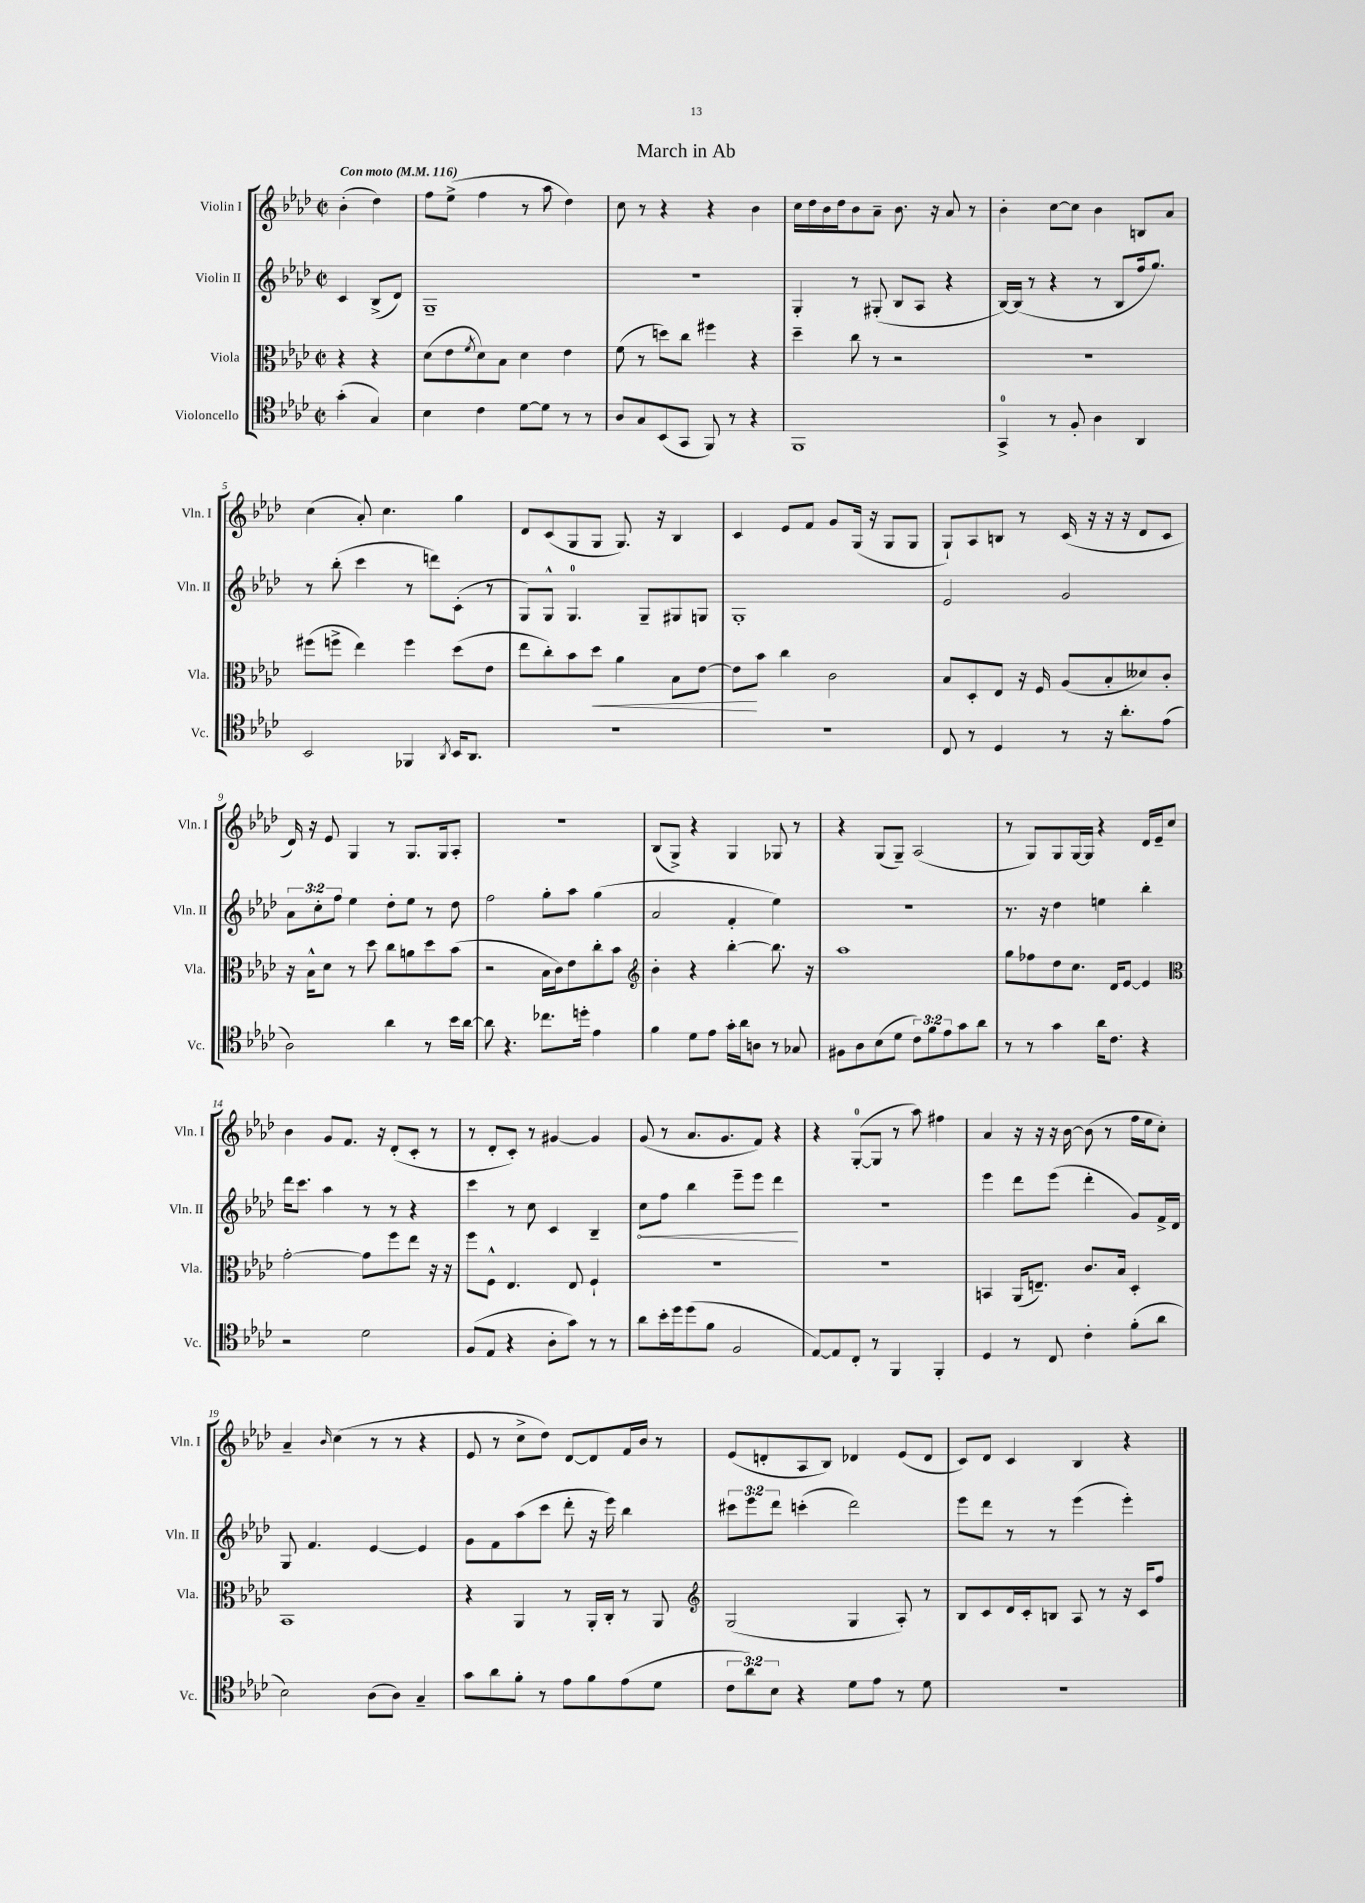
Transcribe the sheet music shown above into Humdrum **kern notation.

**kern	**kern	**dynam	**kern	**dynam	**kern
*part4	*part3	*part3	*part2	*part2	*part1
*staff4	*staff3	*staff3	*staff2	*staff2	*staff1
*I"Violoncello	*I"Viola	*	*I"Violin II	*	*I"Violin I
*I'Vc.	*I'Vla.	*	*I'Vln. II	*	*I'Vln. I
*clefC4	*clefC3	*	*clefG2	*	*clefG2
*k[b-e-a-d-]	*k[b-e-a-d-]	*	*k[b-e-a-d-]	*	*k[b-e-a-d-]
*M2/2	*M2/2	*	*M2/2	*	*M2/2
*met(c|)	*met(c|)	*	*met(c|)	*	*met(c|)
*MM116	*MM116	*	*MM116	*	*MM116
=	=	=	=	=	=
!	!	!	!	!	!LO:TX:a:B:t=Con moto
(4g'\	4r	.	4c/	.	(4b-'\
4G/)	4r	.	(8B-^/L	.	4dd-\)
.	.	.	8d-/J)	.	.
=1	=1	=1	=1	=1	=1
4B-\	(8d-\L	.	1G~	.	8ff\L
.	8e-\	.	.	.	(8ee-^\J
.	8qf/	.	.	.	.
4c\	8d-\)	.	.	.	4ff\
.	8B-\J	.	.	.	.
[8d-\L	4d-\	.	.	.	8r
8d-\J]	.	.	.	.	8aa-\
8r	4e-\	.	.	.	4dd-\)
8r	.	.	.	.	.
=2	=2	=2	=2	=2	=2
8A-/L	(8f\	.	1r	.	8cc\
8G/	8r	.	.	.	8r
(8BB-/	8ddn\L)	.	.	.	4r
8GG/J	8cc\J	.	.	.	.
8FF/)	4ff#X\	.	.	.	4r
8r	.	.	.	.	.
4r	4r	.	.	.	4b-\
=3	=3	=3	=3	=3	=3
1FF	4dd-~\	.	4G'/	.	16cc\LL
.	.	.	.	.	16dd-\
.	.	.	.	.	16b-\
.	.	.	.	.	16dd-\J
.	8cc\	.	8r	.	8b-\
.	8r	.	(8G#X'/	.	8a-~\J
.	2r	.	8B-/L	.	8.b-\
.	.	.	8A-/J	.	.
.	.	.	.	.	16r
.	.	.	4r	.	8a-/
.	.	.	.	.	8r
=4	=4	=4	=4	=4	=4
4GG^/	1r	.	[16B-/LL)	.	4b-'\
.	.	.	(16B-/JJ]	.	.
.	.	.	8r	.	.
8r	.	.	4r	.	[8cc\L
8F'/	.	.	.	.	8cc\J]
4A-\	.	.	8r	.	4b-\
.	.	.	8B-/L	.	.
4AA-/	.	.	16ff/k	.	8Bn/L
.	.	.	8.gg/J)	.	.
.	.	.	.	.	8a-/J
!!LO:LB:g=z
=5	=5	=5	=5	=5	=5
2BB-/	(8ff#X\L	.	8r	.	(4cc\
.	8ffn^\J	.	(8bb-'\	.	.
.	4ee-\)	.	4ccc\	.	8a-'/)
.	.	.	.	.	4.cc\
4FF-X/	4ff\	.	8r	.	.
.	.	.	8dddn\L)	.	.
8qAA-/	.	.	.	.	.
16BB-/KL	(8dd-\L	.	(8c'\J	.	4gg\
8.AA-/J	.	.	.	.	.
.	8e-\J	.	8r	.	.
=6	=6	=6	=6	=6	=6
1r	8ee-\L	.	8G/L)	.	8d-/L
.	8cc'\)	.	8G^^/J	.	(8c/
.	8b-\	.	4.G/	.	8G/
!	!	!LO:HP:b	!	!	!
.	8dd-\J	<	.	.	8G/J
.	4a-\	.	.	.	8.G/)
.	.	.	8G~/L	.	.
.	.	.	.	.	16r
.	8B-\L	.	8G#X/	.	4B-/
.	[8e-\J	.	8Gn/J	.	.
=7	=7	=7	=7	=7	=7
1r	8e-\L]	.	1G'	.	4c/
.	8b-\J	[	.	.	.
.	4cc\	.	.	.	8e-/L
.	.	.	.	.	8f/J
.	2c\	.	.	.	8g/L
.	.	.	.	.	(16G/Jk
.	.	.	.	.	16r
.	.	.	.	.	8G/L
.	.	.	.	.	8G/J
=8	=8	=8	=8	=8	=8
8C/	8B-/L	.	2e-/	.	8G`/L)
8r	8D-'/	.	.	.	8A-/
4D-/	8E-/J	.	.	.	8Bn/J
.	16r	.	.	.	8r
.	16F/	.	.	.	.
8r	(8A-/L	.	2g/	.	(16c/
.	.	.	.	.	16r
16r	8B-'/	.	.	.	16r
8.a-'\L	.	.	.	.	16r
.	8d--X/)	.	.	.	8d-/L
(8e-\J	8c'/J	.	.	.	8c/J
!!LO:LB:g=z
=9	=9	=9	=9	=9	=9
2A-\)	16r	.	12a-\L	.	16d-/)
.	16B-^^\KL	.	.	.	16r
.	.	.	12cc'\	.	.
.	8d-\J	.	.	.	8e-/
.	.	.	12ff\J	.	.
.	8r	.	4ee-\	.	4G/
.	8dd-\	.	.	.	.
4a-\	8cc\L	.	8dd-'\L	.	8r
.	8an\	.	8ee-\J	.	8.G/L
8r	8dd-\	.	8r	.	.
.	.	.	.	.	16G/k
16b-\LL	(8b-\J	.	8dd-\	.	8A-'/J
[16a-\JJ	.	.	.	.	.
=10	=10	=10	=10	=10	=10
8a-\]	2r	.	2ff\	.	1r
4.r	.	.	.	.	.
8.cc-X\L	16B-\LL	.	8gg'\L	.	.
.	16c\J)	.	.	.	.
.	8e-\	.	8aa-\J	.	.
16ddn'\Jk	.	.	.	.	.
4e-\	8cc'\	.	(4gg\	.	.
.	8b-\J	.	.	.	.
=11	=11	=11	=11	=11	=11
*	*clefG2	*	*	*	*
4f\	4b-'\	.	2a-/	.	(8B-/L
.	.	.	.	.	8G^/J)
8d-\L	4r	.	.	.	4r
8e-\J	.	.	.	.	.
16g'\LL	[4bb-'\	.	4f'/	.	4G/
16a-\J	.	.	.	.	.
8An\J	.	.	.	.	.
8r	8.bb-\]	.	4ee-\)	.	8G-X/
8G-X/	.	.	.	.	8r
.	16r	.	.	.	.
=12	=12	=12	=12	=12	=12
8F#X\L	1aa-	.	1r	.	4r
8A-\	.	.	.	.	.
(8B-\	.	.	.	.	(8G/L
8d-\J	.	.	.	.	8G~/J)
12c\L)	.	.	.	.	(2A-/
12f\	.	.	.	.	.
12e-\	.	.	.	.	.
8g\	.	.	.	.	.
8a-\J	.	.	.	.	.
=13	=13	=13	=13	=13	=13
8r	8gg\L	.	8.r	.	8r
8r	8ff-X\	.	.	.	8G/L)
.	.	.	16r	.	.
4g\	8dd-\	.	4dd-\	.	8G/
.	8.cc\J	.	.	.	[16G/L
.	.	.	.	.	16G/JJ]
16a-\KL	.	.	4een\	.	4r
8.c\J	16d-/KL	.	.	.	.
.	[8e-/J	.	.	.	.
4r	4e-/]	.	4bb-'\	.	16d-/LL
.	.	.	.	.	16e-~/J
.	.	.	.	.	8cc/J
!!LO:LB:g=z
=14	=14	=14	=14	=14	=14
*	*clefC3	*	*	*	*
2r	[2g'\	.	16ddd-\KL	.	4b-\
.	.	.	8.ccc\J	.	.
.	.	.	4aa-\	.	8g/L
.	.	.	.	.	8.f/J
2d-\	8g\L]	.	8r	.	.
.	.	.	.	.	16r
.	8ff\	.	8r	.	(8d-'/L
.	8ee-\J	.	4r	.	8c'/J
.	16r	.	.	.	8r
.	16r	.	.	.	.
=15	=15	=15	=15	=15	=15
(8F/L	8ff\L	.	4ccc\	.	8r
8E-/J	8F^^\J	.	.	.	8d-'/L
4r	4.E-/	.	8r	.	8c'/J)
.	.	.	8cc\	.	8r
8A-'\L	.	.	4c/	.	[4g#X/
8g\J)	8E-/	.	.	.	.
8r	4F`/	.	4B-~/	.	4g#/]
8r	.	.	.	.	.
=16	=16	=16	=16	=16	=16
!	!	!	!	!LO:HP:b	!
8a-\L	1r	.	8cc\L	<	(8g/
16b-'\L	.	.	8ff\J	.	8r
16dd-\J	.	.	.	.	.
(8dd-\	.	.	4bb-\	.	8.a-/L
8f\J	.	.	.	.	.
.	.	.	.	.	8.g/
2F/	.	.	8eee-~\L	.	.
.	.	.	8eee-\J	.	8f/J)
.	.	.	4ddd-\	.	4r
.	.	.	.	[	.
=17	=17	=17	=17	=17	=17
[8E-/L)	1r	.	1r	.	4r
8E-/]	.	.	.	.	.
8C'/J	.	.	.	.	([8G'/L
8r	.	.	.	.	8G/J]
4FF/	.	.	.	.	8r
.	.	.	.	.	8aa-\)
4FF'/	.	.	.	.	4ff#X\
=18	=18	=18	=18	=18	=18
4D-/	4BBn/	.	4eee-\	.	4a-/
8r	(16AA-/KL	.	8ddd-\L	.	16r
.	8.En~/J)	.	.	.	16r
8C/	.	.	(8eee-\J	.	16r
.	.	.	.	.	[16b-\
4c'\	8.c/L	.	4ddd-'\	.	(8b-\]
.	.	.	.	.	8r
.	16B-/Jk	.	.	.	.
(8f'\L	4D-'/	.	8g/L)	.	16ff\LL
.	.	.	.	.	16ee-\J
8a-\J	.	.	16f^/L	.	8cc'\J)
.	.	.	16d-/JJ	.	.
!!LO:LB:g=z
=19	=19	=19	=19	=19	=19
2B-\)	1BB-	.	8G/	.	4a-~/
.	.	.	4.f/	.	.
.	.	.	.	.	16qqb-/
.	.	.	.	.	(4cc\
(8A-\L	.	.	[4e-/	.	8r
8A-\J)	.	.	.	.	8r
4G~/	.	.	4e-/]	.	4r
=20	=20	=20	=20	=20	=20
8g\L	4r	.	8g\L	.	8e-/
8a-\	.	.	8f\	.	8r
8f'\J	4AA-/	.	(8aa-\	.	8cc^\L
8r	.	.	8ccc\J	.	8dd-\J)
8e-\L	8r	.	8ddd-'\	.	[8d-/L
8f\	16AA-'/LL	.	16r	.	8d-/]
.	16C'/JJ	.	16eee-\)	.	.
(8e-\	8r	.	4bb-\	.	16f/L
.	.	.	.	.	16b-/JJ
8d-\J	8AA-/	.	.	.	8r
=21	=21	=21	=21	=21	=21
*	*clefG2	*	*	*	*
12c\L	(2G/	.	12ccc#X\L	.	(8e-/L
12a-\)	.	.	12eee-\	.	.
.	.	.	.	.	8dn'/
12B-\J	.	.	12ddd-\J	.	.
4r	.	.	(4cccn'\	.	8A-/
.	.	.	.	.	8B-/J)
8d-\L	4G/	.	2ddd-\)	.	4d-X/
8e-\J	.	.	.	.	.
8r	8A-'/)	.	.	.	(8e-/L
8d-\	8r	.	.	.	8d-/J
=22	=22	=22	=22	=22	=22
1r	8B-/L	.	8eee-\L	.	8c/L)
.	8c/	.	8ddd-\J	.	8d-/J
.	16d-/L	.	8r	.	4c/
.	16c'/J	.	.	.	.
.	8Bn/J	.	8r	.	.
.	8A-/	.	(4eee-\	.	4B-/
.	8r	.	.	.	.
.	16r	.	4eee-'\)	.	4r
.	16c/KL	.	.	.	.
.	8ff/J	.	.	.	.
==	==	==	==	==	==
*-	*-	*-	*-	*-	*-
